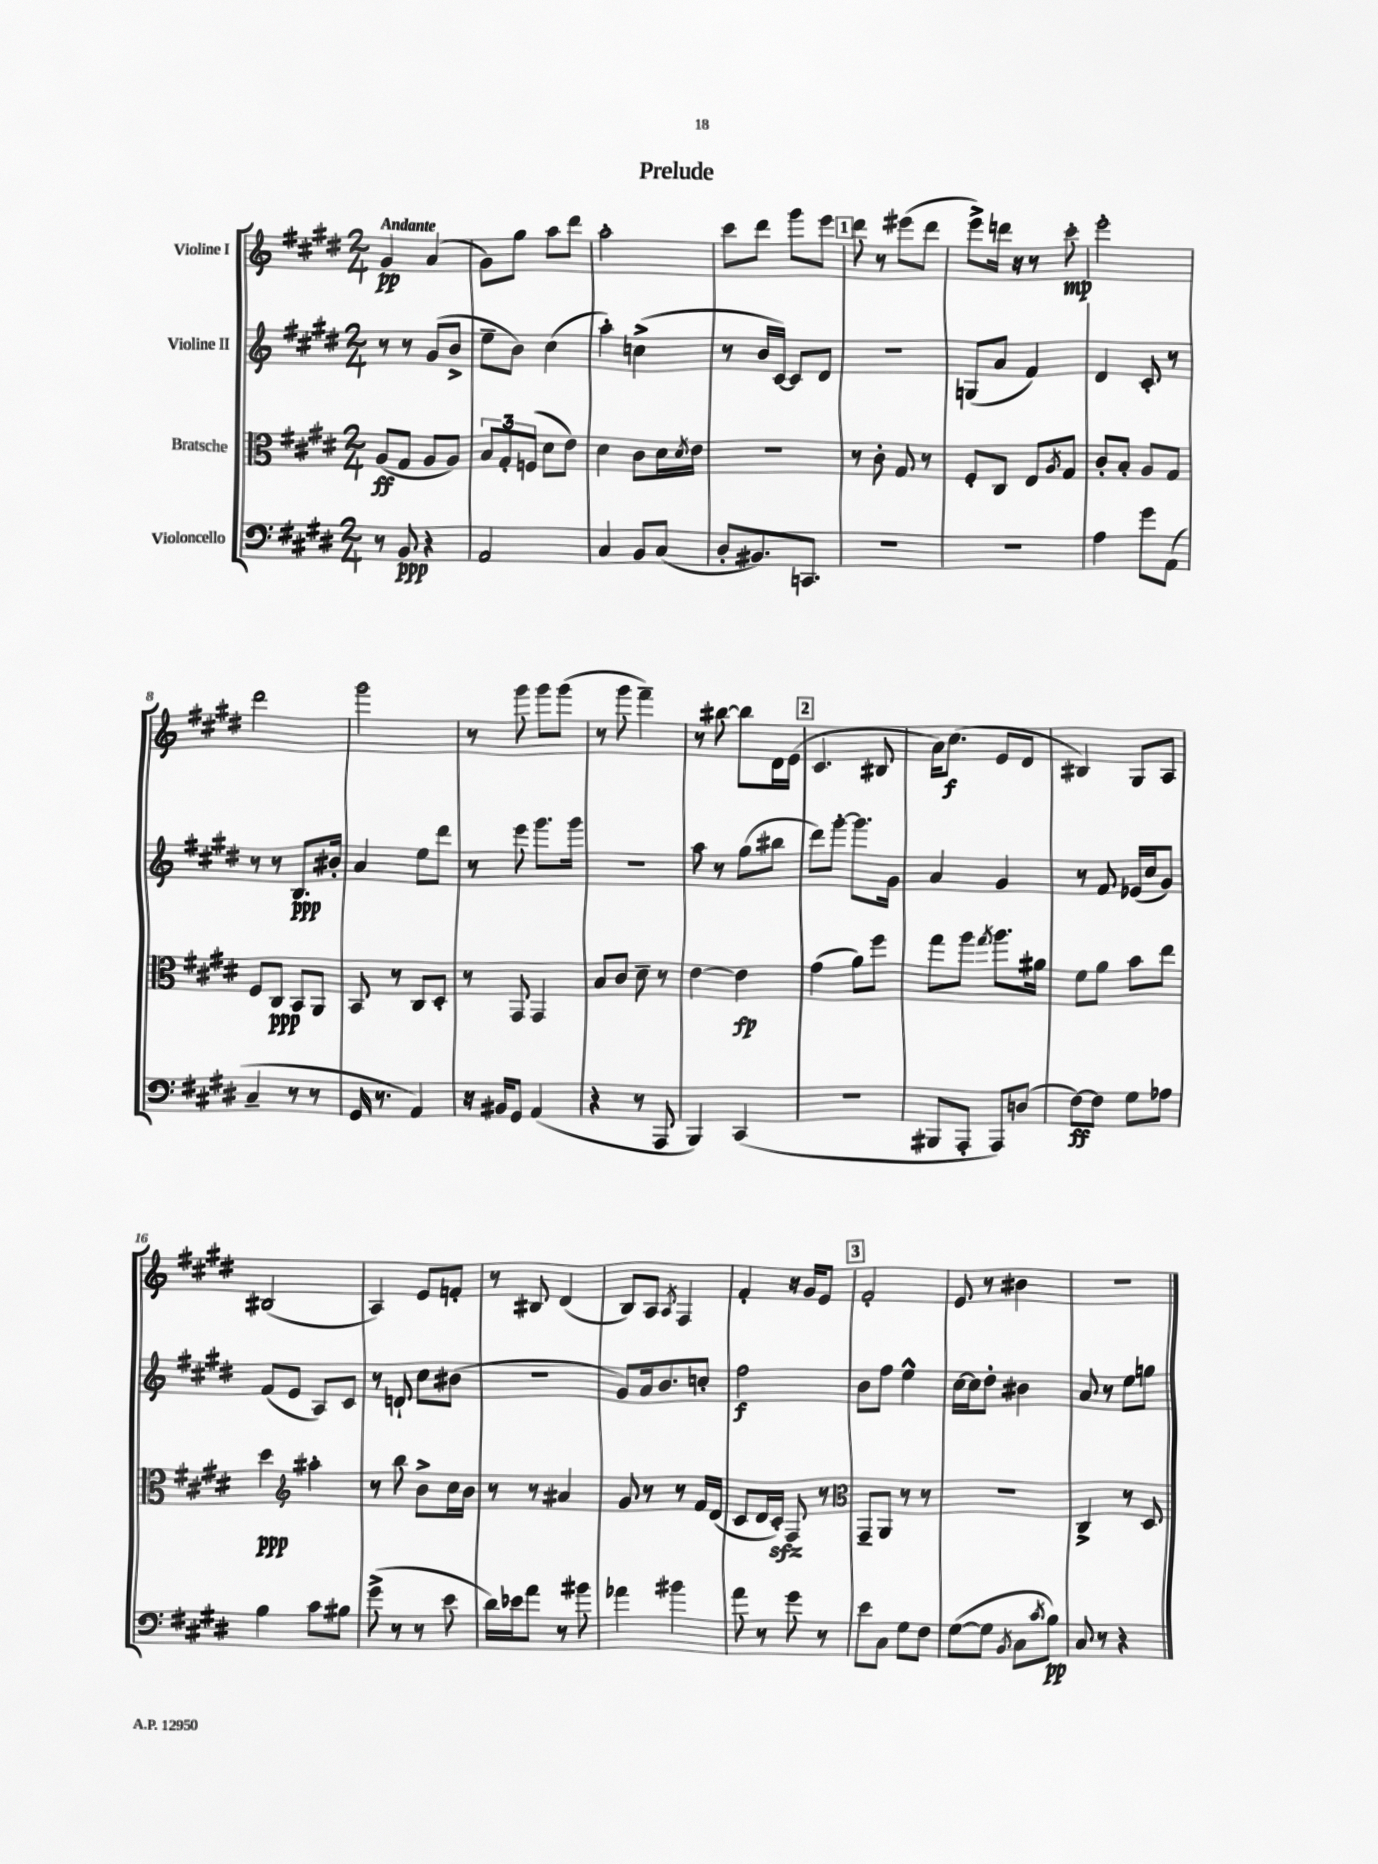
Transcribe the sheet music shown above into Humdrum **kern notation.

**kern	**kern	**kern	**kern
*staff4	*staff3	*staff2	*staff1
*clefF4	*clefC3	*clefG2	*clefG2
*k[f#c#g#d#]	*k[f#c#g#d#]	*k[f#c#g#d#]	*k[f#c#g#d#]
*M2/4	*M2/4	*M2/4	*M2/4
8r	(8A	8r	4g#
8BB	8G#	8r	.
4r	8A	(8g#	(4a
.	8A)	8b^	.
=	=	=	=
2AA	12B	8ee~	8g#)
.	12G#'	.	.
.	.	8b)	8gg#
.	(12F	.	.
.	8d#	(4cc#	8aa
.	8e)	.	8ddd#
=	=	=	=
4C#	4d#	4aa')	2aa'
8BB	8c#	(4cc^	.
(8C#	16d#	.	.
.	8qd#	.	.
.	16e	.	.
=	=	=	=
8D#'	2r	8r	8ccc#
8.BB#)	.	16b	8ddd#
.	.	[16c#)	.
.	.	8c#]	8ggg#
8.CC	.	.	.
.	.	8d#	8eee
=	=	=	=
2r	8r	2r	8ddd#
.	8c#'	.	8r
.	8G#	.	(8eee#
.	8r	.	8ddd#
=	=	=	=
2r	8F#'	(8G	8eee^)
.	8C#	8a	16ddd
.	.	.	16r
.	8E	4f#)	8r
.	8qA	.	.
.	8G#	.	8ccc#'
=	=	=	=
4A	8c#'	4d#	2eee'
.	8B'	.	.
8g#	8A	8c#'	.
(8AA	8G#	8r	.
=	=	=	=
4C#~	8F#	8r	2ddd#
.	8C#	8r	.
8r	8BB	8.B	.
8r	8AA	.	.
.	.	16b#'	.
=	=	=	=
16GG#	8BB	4a	2ggg#
8.r	.	.	.
.	8r	.	.
4AA)	8C#	8ee	.
.	8D#'	8ddd#	.
=	=	=	=
16r	8r	8r	8r
16BB#	.	.	.
8GG#	8GG#	8eee	8ggg#
(4AA	4GG#	8.ggg#	8ggg#
.	.	.	(8ggg#
.	.	16ggg#	.
=	=	=	=
4r	8B	2r	8r
.	8c#	.	8ggg#
8r	8d#~	.	4fff#~)
8AAA	8r	.	.
=	=	=	=
4BBB)	[4e	8aa	8r
.	.	8r	[8bb#
(4CC#	4e]	(8gg#	8bb#]
.	.	8bb#	16d#
.	.	.	(16e
=	=	=	=
2r	(4g#	8ddd#)	4.c#
.	.	[8ggg#'	.
.	8a)	8.ggg#]	.
.	8ff#	.	8B#
.	.	16g#	.
=	=	=	=
8BBB#	8gg#	4a	16a)
.	.	.	(8.cc#
8AAA'	8aa	.	.
.	8qgg#	.	.
8AAA)	8.aa	4g#	8e
(8D	.	.	8d#
.	16a#	.	.
=	=	=	=
[8F#)	8f#	8r	4B#)
8F#]	8a	8f#	.
8G#	8b	(16e-	8G#
.	.	16cc#	.
8A-	8ee	8g#)	8A
=	=	=	=
4B	4dd#	(8f#	(2B#
.	.	8e	.
*	*clefG2	*	*
8c#	4aa#'	8A)	.
8B#	.	8c#	.
=	=	=	=
(8g#^	8r	8r	4A)
8r	8bb	8d`	.
8r	8b^	8cc#	8e
8e	16cc#	(8b#	8f'
.	16b	.	.
=	=	=	=
16d#)	8r	2r	8r
16e-	.	.	.
8a	8r	.	8B#
8r	4a#	.	(4d#
8b#	.	.	.
=	=	=	=
4a-	8g#	8g#)	8B)
.	8r	16a	8A
.	.	8.b	.
.	.	.	8qA
4b#	8r	.	4F#
.	16f#	8cc'	.
.	(16d#	.	.
=	=	=	=
8a	8c#	2ff#	4f#'
8r	16d#	.	.
.	16c#')	.	.
8g#	8F#	.	16r
.	.	.	16g#
8r	8r	.	8e
=	=	=	=
*	*clefC3	*	*
8e	8GG#~	8b	2f#'
8C#	8AA	8ff#	.
8G#	8r	4ee^^	.
8F#	8r	.	.
=	=	=	=
([8G#	2r	[16cc#	8e
.	.	16cc#]	.
8G#]	.	8dd#'	8r
8qBB	.	.	.
8C#	.	4b#	4b#
8qc#	.	.	.
8B)	.	.	.
=	=	=	=
8C#	4C#^	8a	2r
8r	.	8r	.
4r	8r	8ee	.
.	8D#	8gg	.
==	==	==	==
*-	*-	*-	*-
